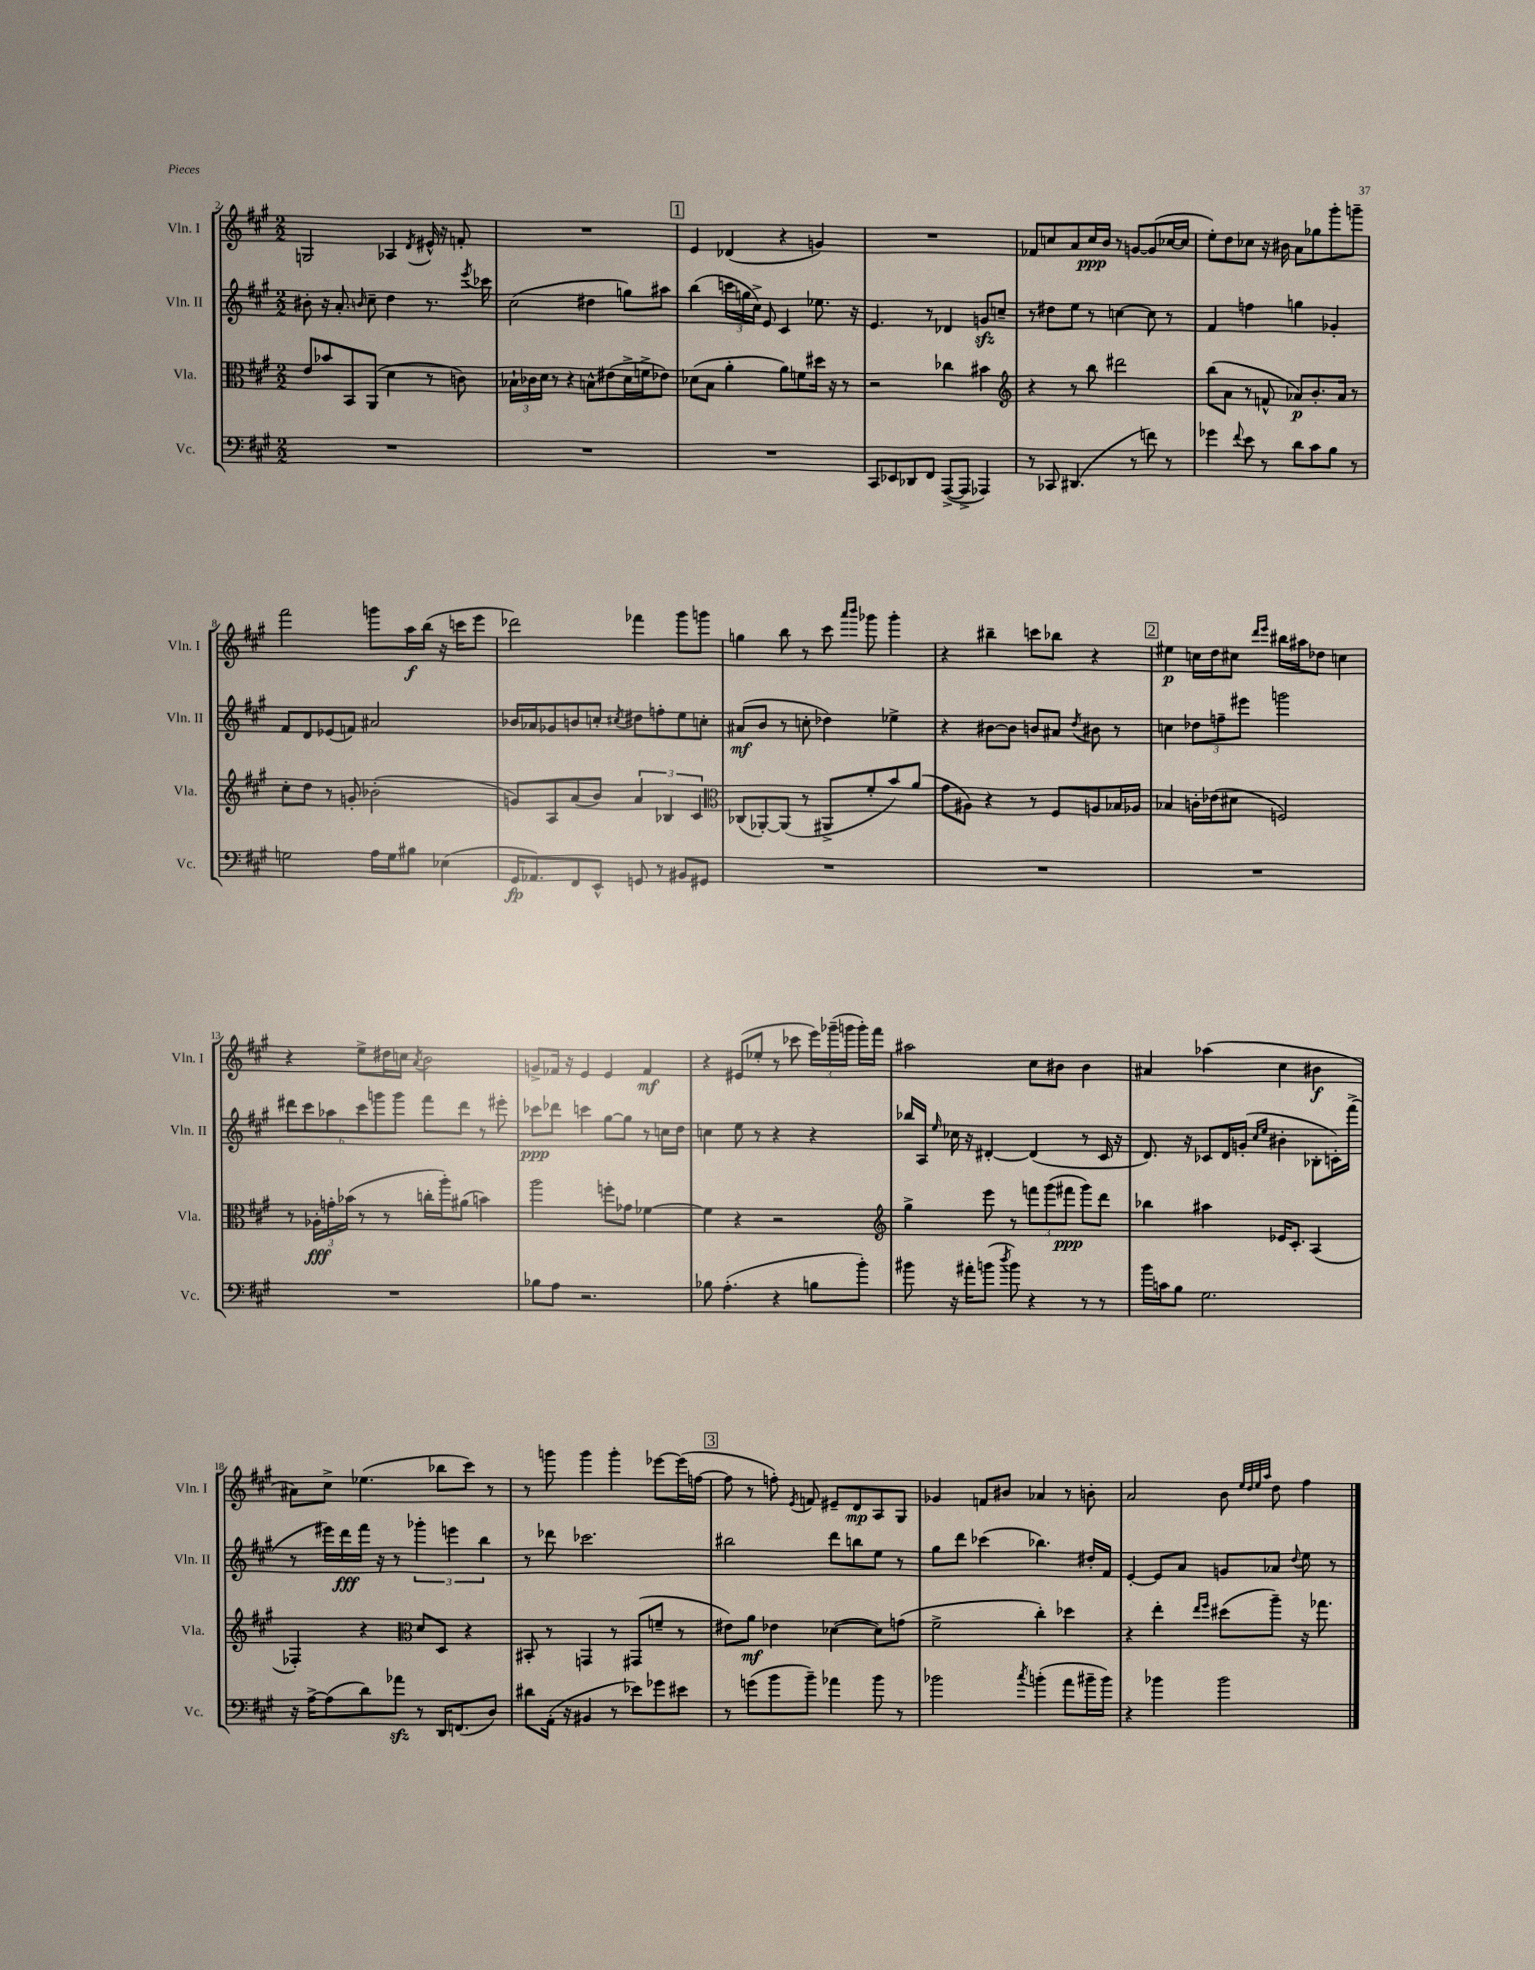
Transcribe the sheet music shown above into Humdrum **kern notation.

**kern	**dynam	**kern	**dynam	**kern	**dynam	**kern	**dynam
*part4	*part4	*part3	*part3	*part2	*part2	*part1	*part1
*staff4	*staff4	*staff3	*staff3	*staff2	*staff2	*staff1	*staff1
*I"Vc.	*	*I"Vla.	*	*I"Vln. II	*	*I"Vln. I	*
*I'Vc.	*	*I'Vla.	*	*I'Vln. II	*	*I'Vln. I	*
*clefF4	*	*clefC3	*	*clefG2	*	*clefG2	*
*k[f#c#g#]	*	*k[f#c#g#]	*	*k[f#c#g#]	*	*k[f#c#g#]	*
*M2/2	*	*M2/2	*	*M2/2	*	*M2/2	*
=2	=2	=2	=2	=2	=2	=2	=2
1r	.	8e/L	.	8b#X'\	.	2Gn/	.
.	.	8b-X/	.	16r	.	.	.
.	.	.	.	8.a'/	.	.	.
.	.	8BB/	.	.	.	.	.
.	.	.	.	16qqbn/	.	.	.
.	.	(8AA/J	.	8cc#~\	.	.	.
.	.	4d\	.	4dd\	.	4A-X/	.
.	.	.	.	.	.	8qd/	.
.	.	8r	.	8.r	.	16e#X^^/	.
.	.	.	.	.	.	16r	.
.	.	8cn\)	.	.	.	8fn'/	.
.	.	.	.	8qeee/	.	.	.
.	.	.	.	16ccc-X\	.	.	.
=3	=3	=3	=3	=3	=3	=3	=3
1r	.	24B-X`\LL	.	(2cc#\	.	1r	.
.	.	24c-X\	.	.	.	.	.
.	.	24d\JJ	.	.	.	.	.
.	.	8r	.	.	.	.	.
.	.	4r	.	.	.	.	.
.	.	8Bn^^\L	.	4dd#X\	.	.	.
.	.	(8e#X\	.	.	.	.	.
.	.	16d^\L	.	8ggn\L)	.	.	.
.	.	16fn^\J	.	.	.	.	.
.	.	8e-X\J)	.	8aa#X\J	.	.	.
!!LO:REH:place=s1:t=1
=4	=4	=4	=4	=4	=4	=4	=4
1r	.	(8d-X\L	.	(4bb\	.	4e/	.
.	.	8B\J	.	.	.	.	.
.	.	4a'\	.	24cccn\LL	.	(4d-X/	.
.	.	.	.	24ggn\	.	.	.
.	.	.	.	24cc#^\JJ)	.	.	.
.	.	.	.	8e/	.	.	.
.	.	8a\L)	.	4c#/	.	4r	.
.	.	8fn\	.	.	.	.	.
.	.	16dd#X\Jk	.	8.ee-X\	.	4gn/)	.
.	.	16r	.	.	.	.	.
.	.	8r	.	.	.	.	.
.	.	.	.	16r	.	.	.
=5	=5	=5	=5	=5	=5	=5	=5
8CC#/L	.	2r	.	4.e/	.	1r	.
8EE-X/	.	.	.	.	.	.	.
8DD-X/	.	.	.	.	.	.	.
8FF#/J	.	.	.	8r	.	.	.
([8AAA^/L	.	4cc-X\	.	4d-X/	.	.	.
8AAA^/J]	.	.	.	.	.	.	.
4AAA-X/)	.	4b#X\	.	8gnzz/L	.	.	.
.	.	.	.	8ccn~/J	.	.	.
=6	=6	=6	=6	=6	=6	=6	=6
*	*	*clefG2	*	*	*	*	*
8r	.	4r	.	8r	.	8f-X/L	.
8CC-X/	.	.	.	8dd#X\L	.	8ccn/	.
(4.DD#X/	.	8r	.	8ee\J	.	8a/	.
.	.	8bb\	.	8r	.	16cc/L	ppp
.	.	.	.	.	.	16b/JJ	.
.	.	2ddd#X\	.	[4ccn\	.	8r	.
8r	.	.	.	.	.	[8gn/L	.
8fn\)	.	.	.	8cc\]	.	(8g/]	.
8r	.	.	.	8r	.	[16cc-X/L	.
.	.	.	.	.	.	16cc-/JJ]	.
=7	=7	=7	=7	=7	=7	=7	=7
4g-X\	.	(8bb\L	.	4f#/	.	8ee'\L)	.
.	.	8a\J	.	.	.	8dd\	.
8qqf#/	.	.	.	.	.	.	.
8e\	.	8r	.	4ffn\	.	8cc-X\J	.
8r	.	8fn^^/	.	.	.	16r	.
.	.	.	.	.	.	16b#X\	.
8d\L	.	8a-X/L)	p	4ggn\	.	8a\L	.
8c#\	.	8.b'/	.	.	.	8gg-X\	.
8B\J	.	.	.	4g-X'/	.	8ggg#'\	.
.	.	16a-/Jk	.	.	.	.	.
8r	.	8r	.	.	.	8gggn~\J	.
!!LO:LB:g=z
=8	=8	=8	=8	=8	=8	=8	=8
2Gn\	.	8cc#'\L	.	8f#/L	.	2fff#\	.
.	.	8dd\J	.	8d/	.	.	.
.	.	8r	.	(8e-X/	.	.	.
.	.	8gn'/	.	8fn/J)	.	.	.
16A\LL	.	(2b-X'\	.	2a#X/	.	8gggn\L	.
16G\J	.	.	.	.	.	.	.
8B#X\J	.	.	.	.	.	16aa\L	f
.	.	.	.	.	.	(16bb\JJ	.
(4E-X\	.	.	.	.	.	16r	.
.	.	.	.	.	.	16cccn\KL	.
.	.	.	.	.	.	8eee\J	.
=9	=9	=9	=9	=9	=9	=9	=9
16GG#/KL	fp	8gn/L)	.	16b-X/LL	.	2ddd-X\)	.
8.AA-X/)	.	.	.	16a-X/J	.	.	.
.	.	8A/	.	8g-X/	.	.	.
8FF#/	.	(8a/	.	8bn/	.	.	.
8EE^^/J	.	8b/J)	.	8ccn'/J	.	.	.
.	.	.	.	8qcc#X/	.	.	.
8GGn/	.	6a/	.	8dd#X\L	.	4fff-X\	.
8r	.	.	.	8ffn'\	.	.	.
.	.	6B-X/	.	.	.	.	.
8BB#X/L	.	.	.	8ee\	.	8ggg#\L	.
.	.	6c#/	.	.	.	.	.
8GG#X/J	.	.	.	8ccn'\J	.	8gggn\J	.
=10	=10	=10	=10	=10	=10	=10	=10
*	*	*clefC3	*	*	*	*	*
1r	.	(8C-X/L	.	(8a#X/L	mf	4ggn\	.
.	.	[8AA-X'/)	.	8b/J	.	.	.
.	.	(8AA-/J]	.	8r	.	8bb\	.
.	.	8r	.	8ccn'\	.	8r	.
.	.	8AA#X^/L	.	4dd-X\)	.	8ccc#\	.
.	.	.	.	.	.	16qqaaa/LL	.
.	.	.	.	.	.	16qqbbb/JJ	.
.	.	8f#'/	.	.	.	8ggg-X\	.
.	.	8b/)	.	4ee-X^\	.	4ggg-'\	.
.	.	(8a/J	.	.	.	.	.
=11	=11	=11	=11	=11	=11	=11	=11
1r	.	8g#\L	.	4r	.	4r	.
.	.	8A#X\J)	.	.	.	.	.
.	.	4r	.	[8b#X\L	.	4bb#X~\	.
.	.	.	.	8b#\J]	.	.	.
.	.	8r	.	8bn/L	.	8cccn\L	.
.	.	8F#/L	.	8a#X/J	.	8bb-X\J	.
.	.	.	.	8qdd/	.	.	.
.	.	8An/	.	8b#X\	.	4r	.
.	.	16B-X/L	.	8r	.	.	.
.	.	16A-X/JJ	.	.	.	.	.
!!LO:REH:place=s1:t=2
=12	=12	=12	=12	=12	=12	=12	=12
1r	.	4B-X/	.	4ccn\	.	4ee#X\	p
.	.	16cn'\LL	.	12dd-X\L	.	16ccn\LL	.
.	.	(16e-X\J	.	.	.	16dd\J	.
.	.	.	.	12ffn~\	.	.	.
.	.	8d#X\J	.	.	.	8cc#X\J	.
.	.	.	.	12eee#X\J	.	.	.
.	.	.	.	.	.	16qqddd/LL	.
.	.	.	.	.	.	16qqeee/JJ	.
.	.	2Fn/)	.	2gggn\	.	16bb#X\LL	.
.	.	.	.	.	.	16aa#X\J	.
.	.	.	.	.	.	8dd-X\J	.
.	.	.	.	.	.	4ccn\	.
!!LO:LB:g=z
=13	=13	=13	=13	=13	=13	=13	=13
1r	.	8r	.	12ddd#X\L	.	4r	.
.	.	.	.	12ccc#\	.	.	.
.	.	24A-X'\LL	fff	.	.	.	.
.	.	24gn'\	.	12aa-X\	.	.	.
.	.	(24b-X\JJ	.	.	.	.	.
.	.	8r	.	12ccc#\	.	8ee^\L	.
.	.	.	.	12gggn\	.	.	.
.	.	8r	.	.	.	16dd#X\L	.
.	.	.	.	12ggg\J	.	.	.
.	.	.	.	.	.	16ccn\JJ	.
.	.	.	.	.	.	8qa/	.
.	.	16ccn'\LL	.	8fff#\L	.	2b\	.
.	.	16aa'\J)	.	.	.	.	.
.	.	(8a#X\J	.	8ddd#\J	.	.	.
.	.	4bn\)	.	8r	.	.	.
.	.	.	.	8eee#X'\	.	.	.
=14	=14	=14	=14	=14	=14	=14	=14
8B-X\L	.	2aa\	.	8ccc-X\L	ppp	8gn^/L	.
8A\J	.	.	.	8ddd-X\J	.	16f-X/Jk	.
.	.	.	.	.	.	16r	.
2.r	.	.	.	4cccn\	.	4e/	.
.	.	8ffn'\L	.	[8gg#\L	.	4e/	.
.	.	8g-X\J	.	8gg#\J]	.	.	.
.	.	[4f-X\	.	8r	.	4f-/	mf
.	.	.	.	16ccn\LL	.	.	.
.	.	.	.	16dd\JJ	.	.	.
=15	=15	=15	=15	=15	=15	=15	=15
8B-X\	.	4f-\]	.	4ccn\	.	4r	.
(4.A'\	.	.	.	.	.	.	.
.	.	4r	.	8ee\	.	(8e#X/L	.
.	.	.	.	8r	.	8ee-X'/J	.
4r	.	2r	.	4r	.	8r	.
.	.	.	.	.	.	8ccc-X\	.
8Bn\L	.	.	.	4r	.	24eee\LL)	.
.	.	.	.	.	.	(24ggg-X~\	.
.	.	.	.	.	.	24gggn\JJ	.
8b'\J)	.	.	.	.	.	16ggg'\LL)	.
.	.	.	.	.	.	16fff#\JJ	.
=16	=16	=16	=16	=16	=16	=16	=16
*	*	*clefG2	*	*	*	*	*
8b#X\	.	4gg#^\	.	16bb-X/LL	.	2aa#X\	.
.	.	.	.	16A/JJ	.	.	.
.	.	.	.	16qqee/	.	.	.
16r	.	.	.	16cc-X\	.	.	.
16a#X'\KL	.	.	.	16r	.	.	.
(8bn\J	.	8eee\	.	[4d#X'/	.	.	.
8qdd/	.	.	.	.	.	.	.
8b\)	.	8r	.	.	.	.	.
4r	.	12fffn\L	.	(4d#/]	.	8cc#\L	.
.	.	(12ggg#\	.	.	.	.	.
.	.	.	.	.	.	8b#X\J	.
.	.	12fff#X\J	ppp	.	.	.	.
8r	.	8ggg#\L)	.	8r	.	4b#\	.
8r	.	8ddd\J	.	16c#/	.	.	.
.	.	.	.	16r	.	.	.
=17	=17	=17	=17	=17	=17	=17	=17
16b\LL	.	4bb-X\	.	8.d/)	.	4a#X/	.
16cn\J	.	.	.	.	.	.	.
8B\J	.	.	.	.	.	.	.
.	.	.	.	16r	.	.	.
2.G#\	.	4aa#X\	.	8c-X/L	.	(4aa-X\	.
.	.	.	.	16d/L	.	.	.
.	.	.	.	(16gn'/JJ	.	.	.
.	.	.	.	16qqcc#/LL	.	.	.
.	.	.	.	16qqee/JJ	.	.	.
.	.	16e-X/KL	.	4b#X'\	.	4cc#\	.
.	.	8.c#'/J	.	.	.	.	.
.	.	(4A/	.	8B-X'\L	.	4b#X\	f
.	.	.	.	16cn'\L)	.	.	.
.	.	.	.	(16fff#^\JJ	.	.	.
!!LO:LB:g=z
=18	=18	=18	=18	=18	=18	=18	=18
16r	.	4F-X'/)	.	8r	.	8a#X\L)	.
[16A^\KL	.	.	.	.	.	.	.
(8A\]	.	.	.	16eee#X\LL)	.	8cc#^\J	.
.	.	.	.	16ddd\	fff	.	.
8d\)	.	4r	.	16fff#\JJ	.	(4.ee-X\	.
.	.	.	.	16r	.	.	.
8a-Xzz\J	.	.	.	8r	.	.	.
*	*	*clefC3	*	*	*	*	*
8r	.	8d/L	.	6ggg-X'\	.	.	.
16DD/KL	.	8D/J	.	.	.	8bb-X\L	.
.	.	.	.	6eeen\	.	.	.
(8.FFn/	.	.	.	.	.	.	.
.	.	4r	.	.	.	8ccc#\J)	.
.	.	.	.	6bb\	.	.	.
8D/J)	.	.	.	.	.	8r	.
=19	=19	=19	=19	=19	=19	=19	=19
8d#X\L	.	8BB#X'/	.	8r	.	8r	.
(16AA'\Jk	.	8r	.	8ddd-X\	.	8gggn\	.
16r	.	.	.	.	.	.	.
4BB#X/	.	4GGn/	.	2.ccc-X\	.	4ggg\	.
8r	.	8r	.	.	.	4ggg'\	.
8e-X\L)	.	(8GG#X/L	.	.	.	.	.
8g-X\	.	8fn~/J	.	.	.	[8eee-X\L	.
8e#X\J	.	8r	.	.	.	(16eee-\L]	.
.	.	.	.	.	.	[16ffn\JJ	.
!!LO:REH:place=s1:t=3
=20	=20	=20	=20	=20	=20	=20	=20
8r	.	8e#X\L)	.	2bb#X\	.	8ff\]	.
(8gn\L	.	8a\J	mf	.	.	8r	.
8b\	.	4e-X\	.	.	.	8ffn'\)	.
.	.	.	.	.	.	8qe/	.
8b~\J)	.	.	.	.	.	8fn/	.
4a-X\	.	([4d-X\	.	8ddd\L	.	8e#X~/L	.
.	.	.	.	8bbn\	.	8d/	mp
8b\	.	8d-\L])	.	8ee\J	.	8A/	.
8r	.	(8gn\J	.	8r	.	8G#/J	.
=21	=21	=21	=21	=21	=21	=21	=21
2b-X\	.	2f#^\	.	8gg#\L	.	4g-X/	.
.	.	.	.	8ddd\J	.	.	.
.	.	.	.	(4ccc-X\	.	8fn/L	.
.	.	.	.	.	.	8b#X/J	.
8qcc#/	.	.	.	.	.	.	.
(4bn'\	.	4cc#'\)	.	4.bb-X\)	.	4a-X/	.
8a\L	.	4dd-X\	.	.	.	8r	.
16b#X~\L	.	.	.	16dd#X'/LL	.	8bn'\	.
16b#\JJ)	.	.	.	16f#/JJ	.	.	.
=22	=22	=22	=22	=22	=22	=22	=22
4r	.	4r	.	[4e'/	.	2a/	.
4b-X\	.	4ee'\	.	8e/L]	.	.	.
.	.	.	.	8a/J	.	.	.
.	.	16qqee/LL	.	.	.	.	.
.	.	16qqff#/JJ	.	.	.	.	.
2b-\	.	(8dd#X\L	.	8gn/L	.	8b\	.
.	.	.	.	.	.	32qqee/LLL	.
.	.	.	.	.	.	32qqdd/	.
.	.	.	.	.	.	32qqee/	.
.	.	.	.	.	.	32qqaa/JJJ	.
.	.	8aa~\J)	.	8a-X/J	.	8dd\	.
.	.	.	.	8qqdd/	.	.	.
.	.	16r	.	8ee\	.	4ff#\	.
.	.	8.gg-X\	.	.	.	.	.
.	.	.	.	8r	.	.	.
==	==	==	==	==	==	==	==
*-	*-	*-	*-	*-	*-	*-	*-
